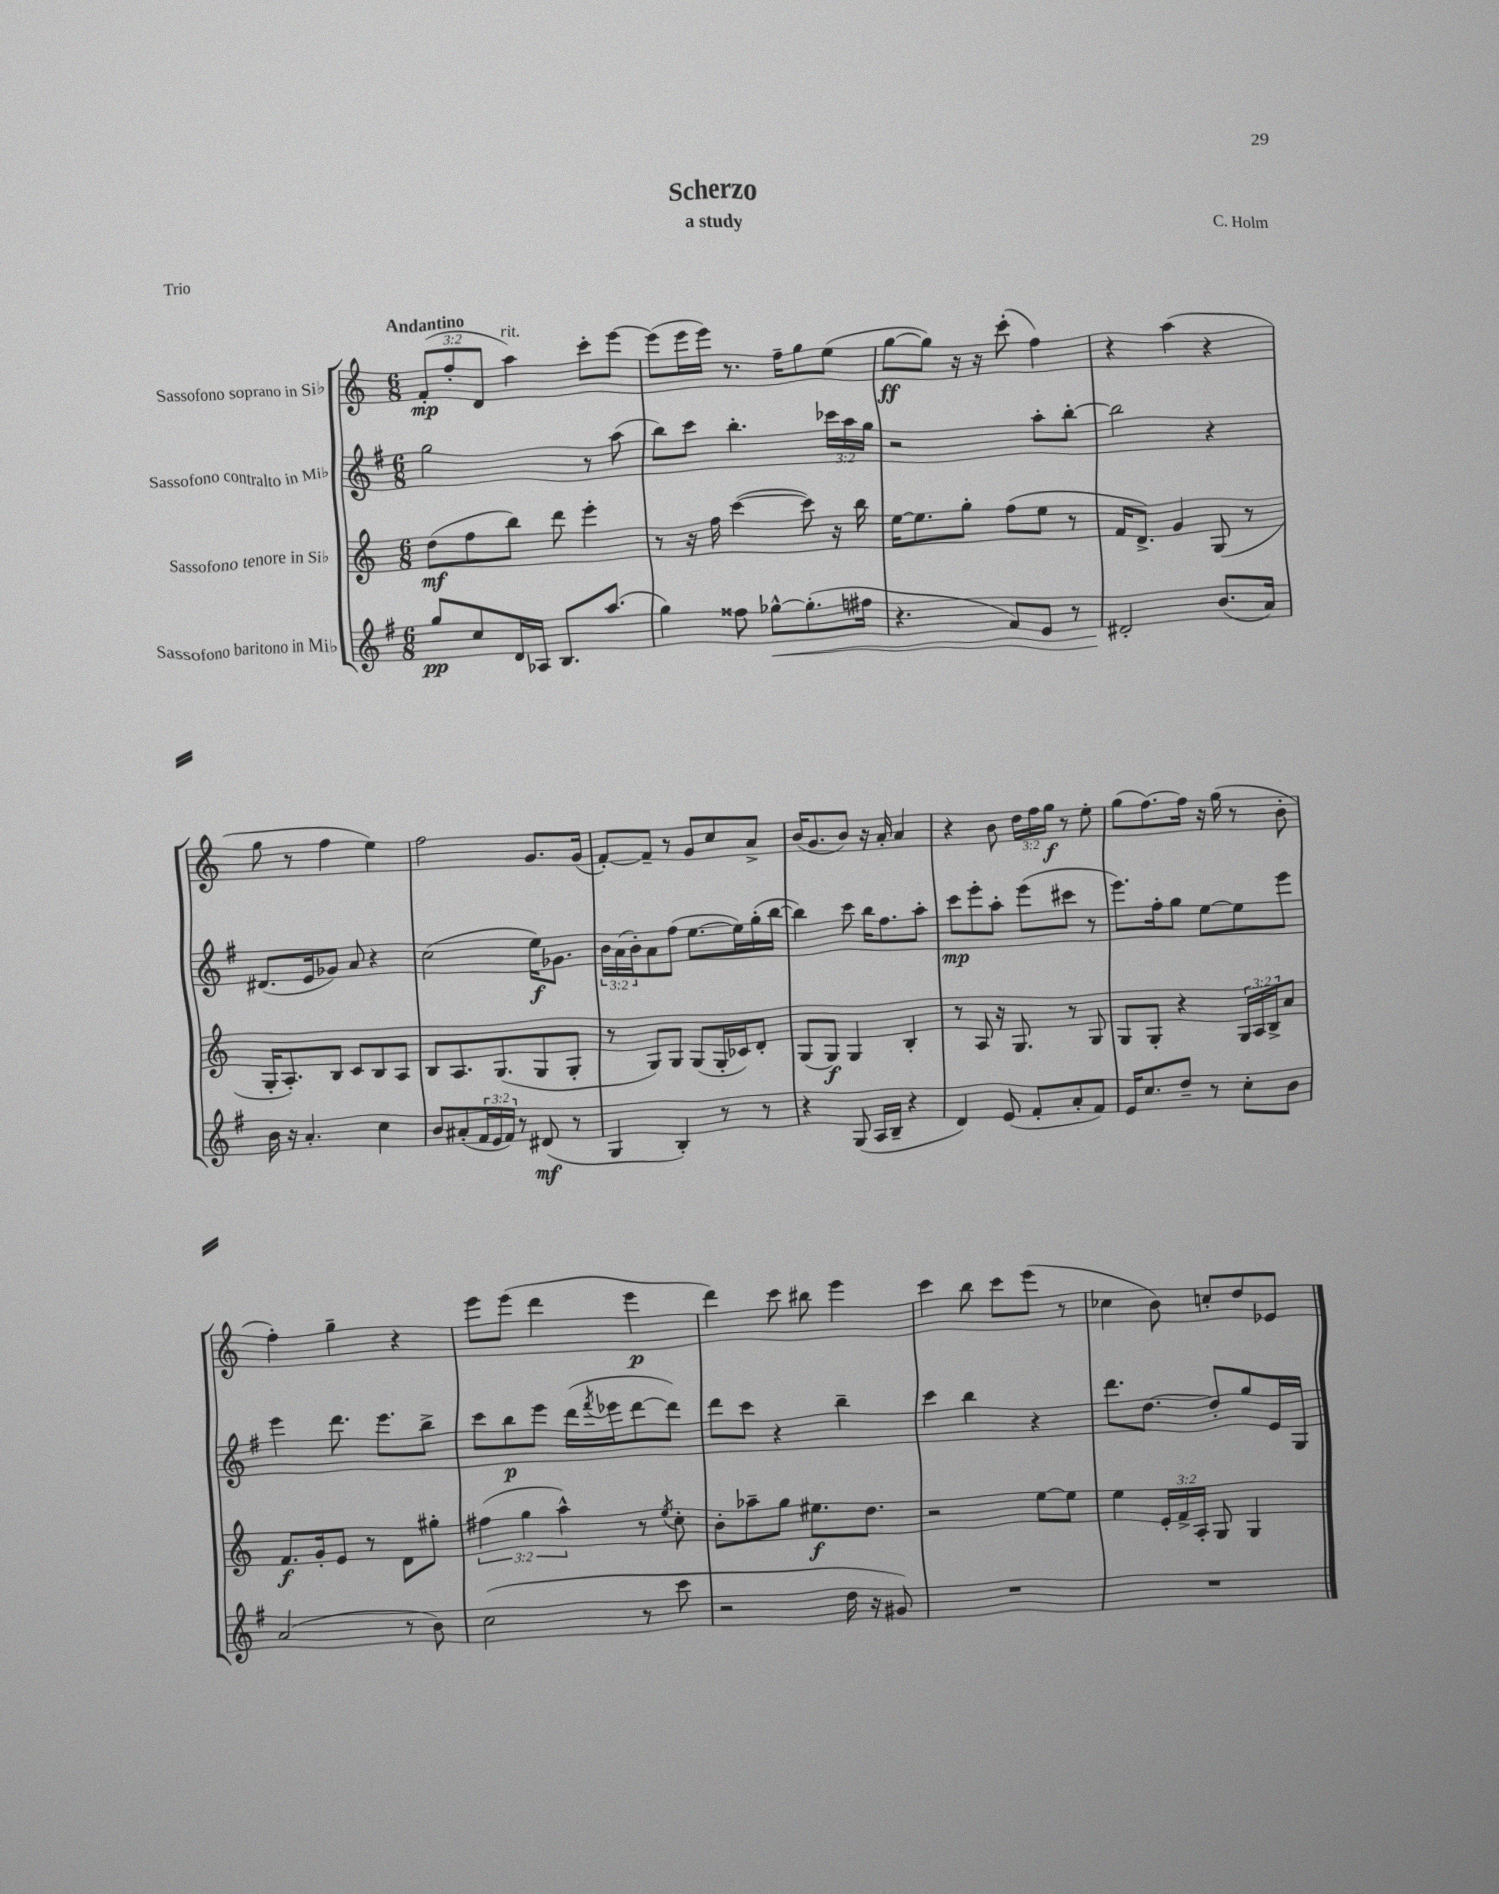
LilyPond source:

\header { title = "Scherzo" composer = "C. Holm" subtitle = "a study" piece = "Trio" }
<<
\new StaffGroup <<
\new Staff = "s0" \with { instrumentName = "Sassofono soprano in Sib" } {
    \clef treble \key c \major \numericTimeSignature \time 6/8 \override Staff.TupletNumber.text = #tuplet-number::calc-fraction-text \tempo "Andantino"
    \tuplet 3/2 { f'8-.\mp( f''8-. d'8 } a''4^\markup { \italic "rit." }) c'''8-. e'''8~ |
    e'''8( e'''16 e'''16) r8. f''16-- g''8 e''8( |
    g''8~\ff g''8) r16 r16 c'''8-.( f''4) |
    r4 a''4( r4 |
    g''8 r8 f''4 e''4) |
    f''2 g'8. g'16( |
    f'8~-.) f'8-- r8 g'8 c''8 a'8-> |
    b'16( g'8. b'8) r16 a'16-. a'4 |
    r4 b'8 \tuplet 3/2 { d''16 f''16 g''16\f } r8 e''8-. |
    g''8( f''8.~) f''16 r16 g''16( r8 b'8-. |
    f''4-.) g''4-- r4 |
    e'''8 e'''8( d'''4 e'''4\p |
    d'''4) c'''8 bis''8 e'''4 |
    c'''4 b''8 c'''8 e'''8( r8 |
    ces''4 b'8) c''8-. d''8 ees'8 \bar "|." |
}
\new Staff = "s1" \with { instrumentName = "Sassofono contralto in Mib" } {
    \clef treble \key g \major \numericTimeSignature \time 6/8 \override Staff.TupletNumber.text = #tuplet-number::calc-fraction-text
    g''2 r8 a''8( |
    b''8) c'''8 b''4.-. \tuplet 3/2 { ces'''16 a''16 g''16 } |
    r2 a''8-. b''8~-. |
    b''2 r4 |
    dis'8.( e'16 ges'8) a'8 r4 |
    c''2( e''16\f) ges'8. |
    \tuplet 3/2 { b'16 a'16( b'16-.) } a'8 fis''8( e''8.~ e''16) g''16-.( b''16~ |
    b''4) c'''8 b''16 fis''8. a''8-. |
    c'''8\mp e'''8-. a''8-. e'''8( cis'''8 r8 |
    e'''8.) fis''16-. g''8 e''8~ e''8 e'''8 |
    e'''4 d'''8. e'''8. b''8-> |
    c'''8 b''8\p e'''8 d'''16( \acciaccatura { fis'''8 } ees'''16 d'''8~ d'''8) |
    d'''8 c'''8 r4 b''4-- |
    c'''4 b''4 r4 |
    d'''8. d''8.~ d''8-. g''8 e'16 g16 \bar "|." |
}
\new Staff = "s2" \with { instrumentName = "Sassofono tenore in Sib" } {
    \clef treble \key c \major \numericTimeSignature \time 6/8 \override Staff.TupletNumber.text = #tuplet-number::calc-fraction-text
    d''8\mf( f''8 b''8) d'''8 e'''4-. |
    r8 r16 f''16 c'''4~( c'''8) r16 b''16 |
    e''16~ e''8. g''8-. f''8( e''8 r8 |
    f'16 d'8.->) g'4 g8( r8 |
    g16-. a8.-.) b8 c'8 b8 a8 |
    b8 a8. g8.( g8 g8-. |
    r8 g8) g8 g8( g16-. ces'16) d'8-. |
    g8( g8\f) g4 b4-. |
    r8 a8 r16 g8. r8 g8 |
    g8 g8-. r4 \tuplet 3/2 { g16 a16 b16-> } a'8 |
    f'8.\f g'16-. e'8 r8 d'8 gis''8-. |
    \tuplet 3/2 { fis''4( g''4 a''4-^) } r8 \acciaccatura { e''8 } c''8-. |
    b'8-. aes''8-- g''8 eis''8.\f d''8. |
    r2 e''8~ e''8 |
    e''4 \tuplet 3/2 { e'16-. f'16-> a16-. } g8 g4 \bar "|." |
}
\new Staff = "s3" \with { instrumentName = "Sassofono baritono in Mib" } {
    \clef treble \key g \major \numericTimeSignature \time 6/8 \override Staff.TupletNumber.text = #tuplet-number::calc-fraction-text
    g''8\pp c''8 d'16 aes16 b8. a''8.( |
    g''4) fisis''8 ges''8~-^\< ges''8.-.( fis''16 |
    r4. fis'8) e'8 r8 |
    dis'2-.\! b'8.( a'16) |
    b'16 r16 a'4.-. c''4 |
    b'8 ais'8-.( \tuplet 3/2 { fis'16 e'16 fis'16) } r8 dis'8\mf( r8 |
    g4 b4-.) r8 r8 |
    r4 g8( a16 b16-- r4 |
    d'4) e'8( fis'8-. a'8-. fis'8) |
    e'16 c''8. d''8-- r8 c''8-. b'8 |
    a'2( r8 b'8) |
    c''2( r8 c'''8 |
    r2 d''16 r16 gis'8) |
    R2. |
    R2. \bar "|." |
}
>>
>>
\layout { \context { \Score \remove "Bar_number_engraver" } }
